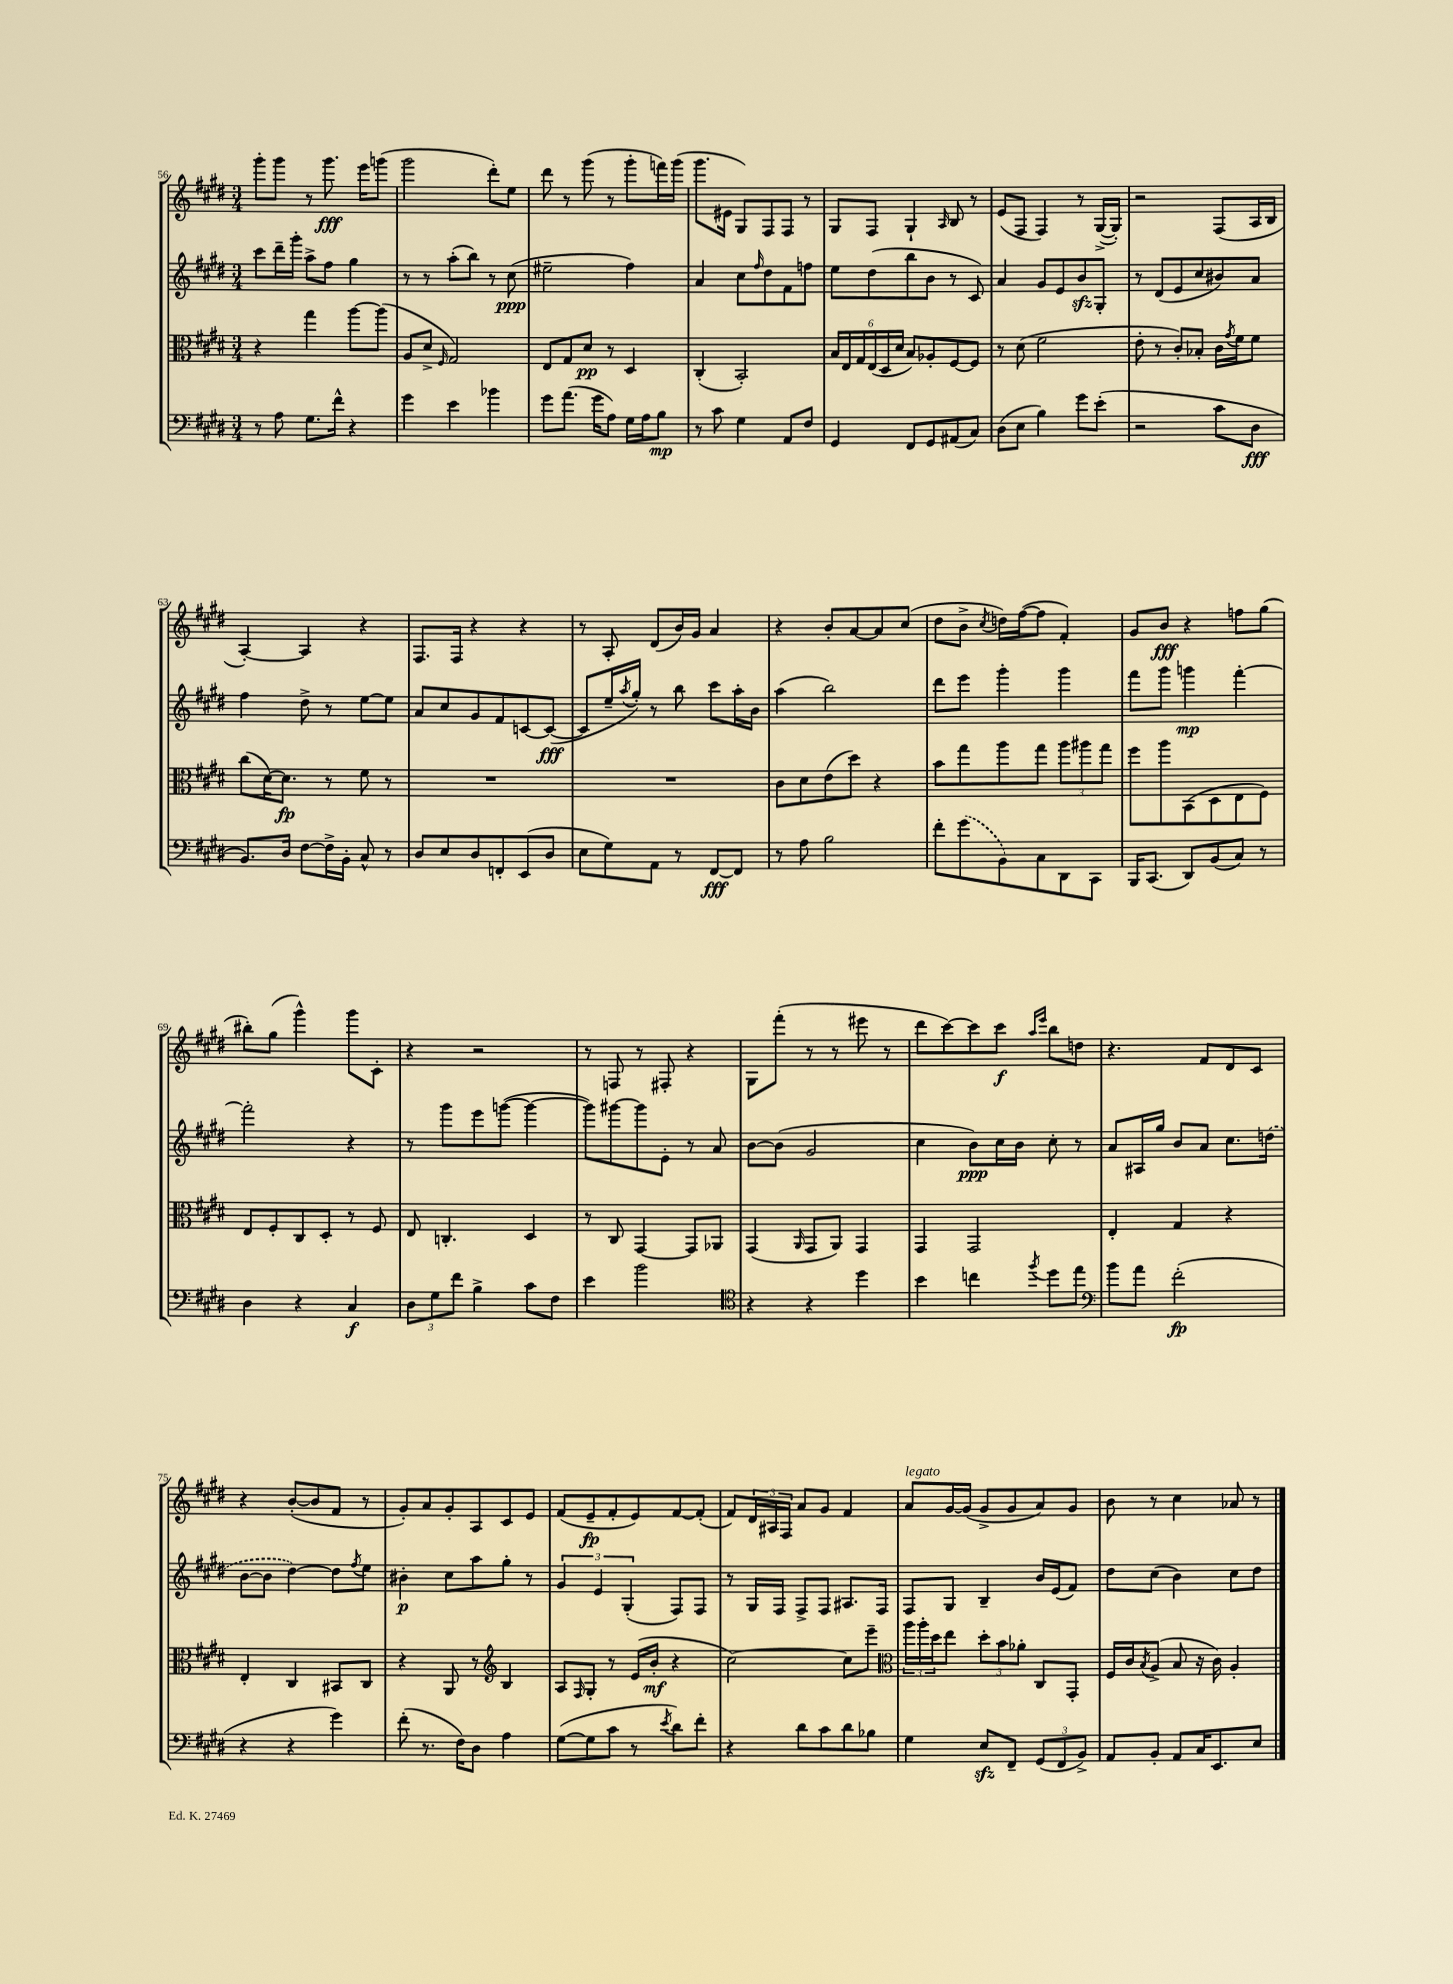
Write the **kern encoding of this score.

**kern	**kern	**kern	**kern
*staff4	*staff3	*staff2	*staff1
*clefF4	*clefC3	*clefG2	*clefG2
*k[f#c#g#d#]	*k[f#c#g#d#]	*k[f#c#g#d#]	*k[f#c#g#d#]
*M3/4	*M3/4	*M3/4	*M3/4
8r	4r	8ccc#	8ggg#'
8A	.	16ddd#~	8ggg#
.	.	16ggg#'	.
8.G#	4gg#	8aa^	8r
.	.	8ff#	8.ggg#
16f#^^	.	.	.
4r	[8aa	4gg#	.
.	.	.	16eee
.	(8aa]	.	(8ggg
=	=	=	=
4g#	8A	8r	2ggg#
.	8d#^	8r	.
.	16qqF#	.	.
4e	2G#)	(8aa'	.
.	.	8bb)	.
4b-	.	8r	8ddd#')
.	.	(8cc#	8ee
=	=	=	=
8g#	8E	2ee#~	8ddd#
(8.a	8G#	.	8r
.	8d#	.	(8ggg#
16g#	.	.	.
8A)	8r	.	8r
16G#	4D#	4ff#)	8ggg#'
16A	.	.	.
8B	.	.	16fff)
.	.	.	(16ggg#
=	=	=	=
8r	(4C#'	4a	8.ggg#
8c#	.	.	.
.	.	.	16e#
4G#	2BB')	8cc#	8G#)
.	.	16qqff#	.
.	.	8dd#	8F#
8AA	.	8f#	8F#
8F#	.	8ff	8r
=	=	=	=
4GG#	24B	8ee	8G#
.	24E	.	.
.	24G#	.	.
.	(24E	(8dd#	8F#
.	24D#	.	.
.	24d#	.	.
8FF#	8B)	8bb	4G#`
8GG#	8A-'	8b	.
.	.	.	16qqA
(8AA#	[8F#	8r	8B
8C#)	8F#]	8c#)	8r
=	=	=	=
(8D#	8r	4a	(8e
8E	(8d#	.	8F#
4B)	2f#	8g#	4F#)
.	.	8e	.
8g#	.	8b	8r
(8e'	.	8G#'	([16G#^
.	.	.	16G#'])
=	=	=	=
2r	8e'	8r	2r
.	8r	(8d#	.
.	8c#')	8e	.
.	8B-'	8cc#	.
8c#	16c#	8b#)	(8F#
.	8qg#	.	.
.	16f#	.	.
8D#	8f#	8a	16A
.	.	.	16B
=	=	=	=
8.BB)	(8cc#	4ff#	[4A')
.	[16d#)	.	.
16D#	8.d#]	.	.
[8F#	.	8dd#^	4A]
16F#^]	8r	8r	.
16BB'	.	.	.
8C#^^	8f#	[8ee	4r
8r	8r	8ee]	.
=	=	=	=
8D#	2.r	8a	8.F#
8E	.	8cc#	.
.	.	.	16F#
8D#	.	8g#	4r
8FF'	.	8f#	.
(8EE	.	[8c	4r
8D#	.	(8c_	.
=	=	=	=
8E	2.r	8c]	8r
8G#)	.	16ee~	8A'
.	.	8qaa	.
.	.	16gg#')	.
8AA	.	8r	(8d#
8r	.	8bb	16b)
.	.	.	16g#
[8FF#	.	8ccc#	4a
8FF#]	.	16aa'	.
.	.	16b	.
=	=	=	=
8r	8c#	(4aa	4r
8A	8d#	.	.
2B	(8e	2bb)	8b'
.	8dd#)	.	[8a
.	4r	.	8a]
.	.	.	(8cc#
=	=	=	=
8f#'	8b	8ddd#	8dd#
(8g#	8gg#	8eee	8b^
.	.	.	8qcc#
8BB)	8aa	4ggg#'	16dd)
.	.	.	([16ff#
8C#	8gg#	.	8ff#]
8DD#	12aa	4ggg#	4f#')
.	12aa#	.	.
8CC#	.	.	.
.	12gg#	.	.
=	=	=	=
16BBB	8ff#	8fff#	8g#
(8.CC#	.	.	.
.	8aa	8ggg#	8b
8DD#)	(8BB	4ggg	4r
(8BB	8D#	.	.
8C#)	8E	[4fff#'	8ff
8r	8F#)	.	(8gg#
=	=	=	=
4D#	8E	2fff#']	8bb#')
.	8F#'	.	(8gg#
4r	8C#	.	4ggg#^^)
.	8D#'	.	.
4C#	8r	4r	8ggg#
.	8F#	.	8c#'
=	=	=	=
12D#	8E	8r	4r
12G#	.	.	.
.	4.C'	8ggg#	.
12f#	.	.	.
4B^	.	8eee	2r
.	.	([8ggg	.
8c#	4D#	4ggg_	.
8F#	.	.	.
=	=	=	=
4e	8r	8ggg])	8r
.	8C#	[8ggg#	8F
2b	[4GG#	8ggg#]	8r
.	.	8e'	8F#'
.	8GG#]	8r	4r
.	8AA-	8a	.
=	=	=	=
*clefC4	*	*	*
4r	(4GG#	[8b	8G#
.	.	(8b]	(8fff#'
.	16qqAA	.	.
4r	8GG#	2g#	8r
.	8AA)	.	8r
4dd#	4GG#	.	8eee#
.	.	.	8r
=	=	=	=
4b	4GG#	4cc#	8ddd#
.	.	.	[8ccc#)
4cc	2GG#	8b)	8ccc#]
.	.	16cc#	8ccc#
.	.	16b	.
.	.	.	16qqaa
8qff#	.	.	16qqeee
8dd#	.	8cc#'	8bb
8ee	.	8r	8dd
=	=	=	=
*clefF4	*	*	*
8b	4E'	8a	4.r
8a	.	16A#	.
.	.	16gg#	.
(2f#'	4G#	8b	.
.	.	8a	8f#
.	4r	8.cc#	8d#
.	.	.	8c#
.	.	(16dd	.
=	=	=	=
4r	4E'	[8b	4r
.	.	8b]	.
4r	4C#	[4dd#)	([8b'
.	.	.	8b]
4g#)	8BB#	8dd#]	8f#
.	.	8qff#	.
.	8C#	8ee	8r
=	=	=	=
(8f#'	4r	4b#'	8g#')
8.r	.	.	8a
.	8AA	8cc#	8g#'
16F#)	.	.	.
8D#	8r	8aa	8A
*	*clefG2	*	*
4A	4B	8gg#'	8c#
.	.	8r	8e
=	=	=	=
([8G#	8A	6g#	(8f#
.	16qqF#	.	.
8G#]	8G#'	.	8e~
.	.	6e	.
8c#	8r	.	8f#'
.	.	(6G#'	.
8r	(16e	.	8e)
.	16b'	.	.
8qe	.	.	.
8d#)	4r	8F#)	[8f#
8f#'	.	8F#	(8f#']
=	=	=	=
4r	[2cc#)	8r	8f#)
.	.	16G#	24d#
.	.	.	24A#
.	.	16F#	.
.	.	.	24F#
8d#	.	8F#^	8a
8c#	.	8F#	8g#
8d#	8cc#]	8.A#	4f#
8B-	8eee~	.	.
.	.	16F#	.
=	=	=	=
*	*clefC3	*	*
4G#	24aa	8F#	8a
.	24aa'	.	.
.	24dd#	.	.
.	8ee	8G#	[16g#
.	.	.	(16g#]
8E	12dd#'	4B~	8g#^
.	12b	.	.
8FF#~	.	.	8g#
.	12a-'	.	.
(12GG#	8C#	16b	8a)
.	.	(16e	.
12FF#	.	.	.
.	8GG#'	8f#)	8g#
12BB^)	.	.	.
=	=	=	=
8AA	16F#	8dd#	8b
.	16c#	.	.
.	8qB	.	.
8BB'	(8A^	(8cc#	8r
8AA	8B	4b)	4cc#
16C#	16r	.	.
8.EE	16c#)	.	.
.	4A'	8cc#	8a-
8E	.	8dd#	8r
==	==	==	==
*-	*-	*-	*-
